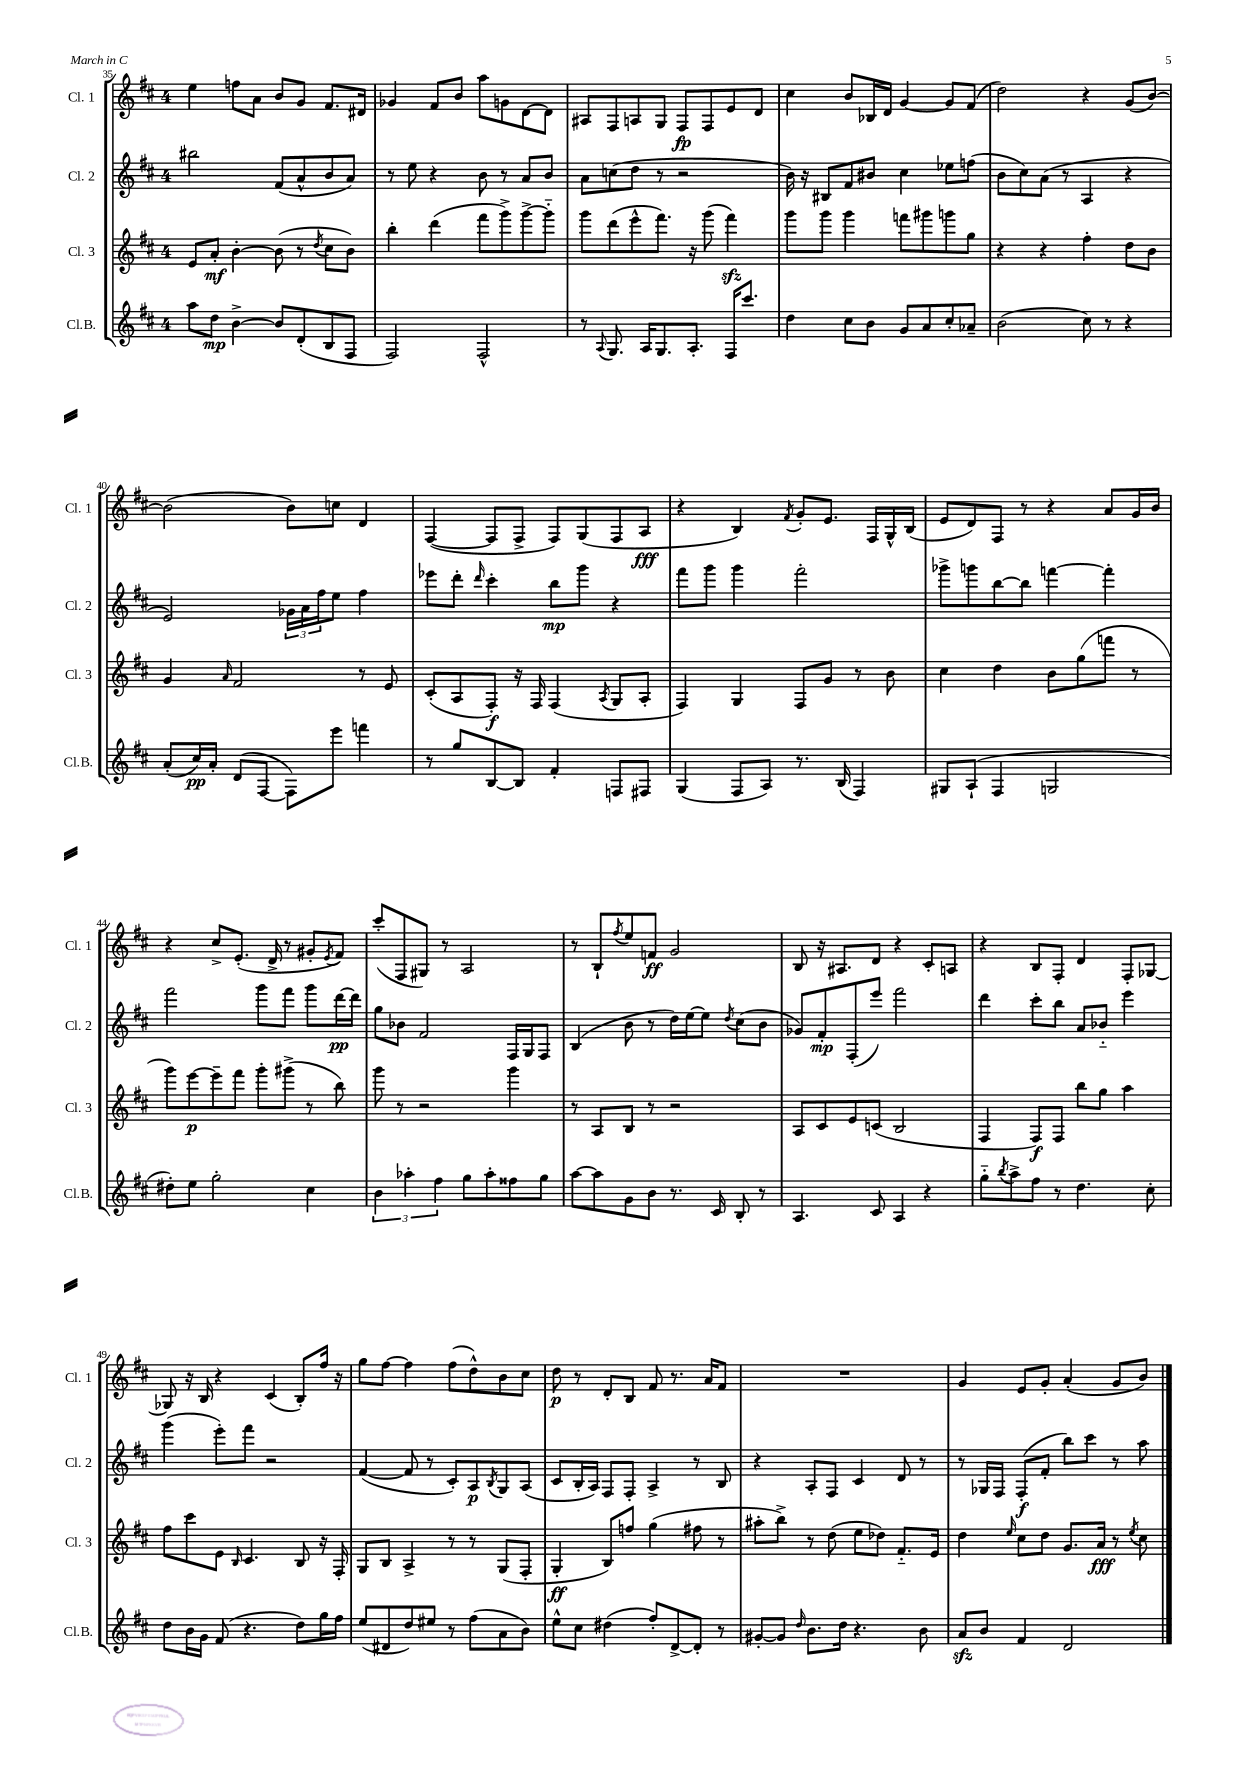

**kern	**kern	**kern	**kern
*staff4	*staff3	*staff2	*staff1
*clefG2	*clefG2	*clefG2	*clefG2
*k[f#c#]	*k[f#c#]	*k[f#c#]	*k[f#c#]
*M4/4	*M4/4	*M4/4	*M4/4
8aa\L	8e/L	2bb#\	4ee\
8dd\J	8a'/J	.	.
[4b^\	[4b'\	.	8ff\L
.	.	.	8a\J
8b/]L	(8b\]	(8f#/L	8b/L
(8d'/	8r	8a^^/	8g/J
.	8qdd/	.	.
8B/	8cc#\L	8b/	8.f#/L
8F#/J	8b\J)	8a/J)	.
.	.	.	16d#/Jk
=	=	=	=
2F#/)	4bb'\	8r	4g-/
.	.	8ee\	.
.	(4ddd\	4r	8f#/L
.	.	.	8b/J
2F#^^/	8fff#\L	8b\	8aa\L
.	8ggg^\)	8r	8g\
.	[8ggg^\	8a/L	[8d\
.	8ggg'~\]J	8b/J	8d\]J
=	=	=	=
8r	8ggg\L	8a\L	8A#/L
8qqA/	.	.	.
8.G/	(8ddd\	(8cc\	8F#/
.	8eee^^\	8dd\J	8A/
16A/LK	.	.	.
8.G/	8.fff#\J)	8r	8G/J
.	.	2r	8F#/L
8.A'/J	16r	.	.
.	(8ggg\	.	8F#/
16F#/LK	4fff#\)	.	8e/
8.ccc#/J	.	.	.
.	.	.	8d/J
=	=	=	=
4dd\	8ggg\L	16b\)	4cc#\
.	.	16r	.
.	8ggg\J	8B#/L	.
8cc#\L	4ggg\	8f#/	8b/L
8b\J	.	8b#/J	16B-/L
.	.	.	16d/JJ
8g/L	8fff\L	4cc#\	[4g/
8a/	8ggg#\	.	.
8cc#'/	8ggg\	8ee-\L	8g/]L
8a-~/J	8gg\J	(8ff\J	(8f#/J
=	=	=	=
(2b\	4r	8b\L	2dd\)
.	.	8cc#\)	.
.	4r	(8a\J	.
.	.	8r	.
8cc#\)	4ff#'\	4A/	4r
8r	.	.	.
4r	8dd\L	4r	(8g/L
.	8b\J	.	[8b/J)
=	=	=	=
(8a'/L	4g/	2e/)	(2b\]
16cc#/L)	.	.	.
16a'/JJ	.	.	.
.	16qqa/	.	.
(8d/L	2f#/	.	.
[8F#/J	.	.	.
8F#\]L)	.	24g-\LL	8b\L)
.	.	24a\	.
.	.	24ff#\J	.
8eee\J	.	8ee\J	8cc\J
4fff\	8r	4ff#\	4d/
.	8e/	.	.
=	=	=	=
8r	(8c#'/L	8eee-\L	([4F#/
8gg/L	8A/	8ddd'\J	.
.	.	16qqddd/	.
[8B/	8F#'/J)	4ccc#'\	8F#/]L
8B/]J	16r	.	8F#^/J
.	16F#/	.	.
4f#'/	(4F#/	8bb\L	8F#/L)
.	.	8ggg\J	(8G/
.	8qA/	.	.
8F/L	8G/L	4r	8F#/
8F#/J	8A'/J	.	8A/J
=	=	=	=
(4G/	4F#/)	8fff#\L	4r
.	.	8ggg\J	.
8F#/L	4G/	4ggg\	4B/)
8A/J)	.	.	.
.	.	.	8qf#/
8.r	8F#/L	2fff#'\	8g'/L
.	8g/J	.	8.e/J
(16B/	.	.	.
4F#/)	8r	.	.
.	.	.	16F#/LL
.	8b\	.	16G^^/
.	.	.	(16B/JJ
=	=	=	=
8G#/L	4cc#\	8ggg-^\L	8e/L
(8A`/J	.	8ggg\	8d/)
4F#/	4dd\	[8bb\	8F#/J
.	.	8bb\]J	8r
2G/	8b\L	[4fff\	4r
.	(8gg\	.	.
.	8fff\J	4fff'\]	8a/L
.	8r	.	16g/L
.	.	.	16b/JJ
=	=	=	=
8dd#'\L)	8ggg\L)	2fff#\	4r
8ee\J	[8eee\	.	.
2gg'\	8eee~\]	.	8cc#^/L
.	8fff#\J	.	(8.e'/J
.	8ggg'\L	8ggg\L	.
.	.	.	16d^/
.	(8ggg#^\J	8fff#\J	8r
4cc#\	8r	8ggg\L	8g#'/L
.	.	.	8qe/
.	8bb\)	[16ddd\L	8f#/J)
.	.	16ddd\]JJ	.
=	=	=	=
6b\	8ggg\	8gg\L	(8ccc#'/L
.	8r	8b-\J	8F#/
6aa-'\	.	.	.
.	2r	2f#/	8G#/J)
6ff#\	.	.	.
.	.	.	8r
8gg\L	.	.	2A/
8aa-'\	.	.	.
8ff##\	4ggg\	16F#/LL	.
.	.	16G/J	.
8gg\J	.	8F#/J	.
=	=	=	=
[8aa\L	8r	(4B/	8r
8aa\]	8A/L	.	8B`/L
.	.	.	8qff#/
8g\	8B/J	8b\	8ee/
8b\J	8r	8r	8f/J
8.r	2r	16dd\LL)	2g/
.	.	[16ee\J	.
.	.	8ee\]J	.
16c#/	.	.	.
.	.	8qdd/	.
8B'/	.	(8cc#\L	.
8r	.	8b\J	.
=	=	=	=
4.A/	8A/L	8g-/L)	8B/
.	8c#/	8f#'/	16r
.	.	.	8.A#/L
.	8e/	(8F#'/	.
8c#/	(8c/J	8eee/J)	8d/J
4A/	2B/	2fff#\	4r
4r	.	.	8c#'/L
.	.	.	8A/J
=	=	=	=
8gg'~\L	4F#/	4ddd\	4r
8qbb/	.	.	.
8aa^\	.	.	.
8ff#\J	8F#/L)	8ccc#'\L	8B/L
8r	8F#/J	8bb\J	8F#'/J
4.dd\	8bb\L	8a/L	4d/
.	8gg\J	8b-'~/J	.
.	4aa\	4eee\	8F#'/L
8cc#'\	.	.	[8G-/J
=	=	=	=
8dd\L	8ff#\L	(4ggg\	8G-/]
16b\L	8ccc#\	.	16r
16g\JJ	.	.	16B/
(8f#/	8e\J	8eee'\L)	4r
.	16qqB/	.	.
4.r	4.c#/	8fff#\J	.
.	.	2r	(4c#/
8dd\L)	8B/	.	8B'/L)
16gg\L	16r	.	16ff#/Jk
16ff#\JJ	16F#'/	.	16r
=	=	=	=
(8ee/L	8G/L	([4f#/	8gg\L
8d#/	8B/J	.	[8ff#\J
8dd/)	4A^/	8f#/]	4ff#\]
8ee#/J	.	8r	.
8r	8r	8c#'/L)	(8ff#\L
(8ff#\L	8r	8A/	8dd^^\)
.	.	8qB/	.
8a\	(8G/L	8G/	8b\
8b\J)	8F#'/J	(8A/J	8cc#\J
=	=	=	=
8ee^^\L	4G'/	8c#/L	8dd\
8cc#\J	.	16B'/L	8r
.	.	16A/JJ)	.
(4dd#\	8B/L)	8F#/L	8d'/L
.	8ff/J	8F#'/J	8B/J
8ff#'/L)	(4gg\	4A^/	8f#/
[8d^/	.	.	8.r
8d'/]J	8ff#\	8r	.
.	.	.	16a/LK
8r	8r	8B/	8f#/J
=	=	=	=
[8g#'/L	8aa#'\L	4r	1r
8g#/]J	8bb^\J)	.	.
16qqdd/	.	.	.
8.b\L	8r	8A'/L	.
.	(8dd\	8F#/J	.
16dd\Jk	.	.	.
4.r	8ee\L	4c#/	.
.	8dd-\J)	.	.
.	8.f#'~/L	8d/	.
8b\	.	8r	.
.	16e/Jk	.	.
=	=	=	=
8a/L	4dd\	8r	4g/
8b/J	.	16G-/LL	.
.	.	16F#/JJ	.
.	16qqee/	.	.
4f#/	8cc#\L	(8F#'/L	8e/L
.	8dd\J	8f#'/J	8g'/J
2d/	8.g/L	8bb\L)	(4a'/
.	.	8ccc#\J	.
.	16a/Jk	.	.
.	8r	8r	8g/L
.	8qee/	.	.
.	8cc#\	8aa\	8b/J)
==	==	==	==
*-	*-	*-	*-
